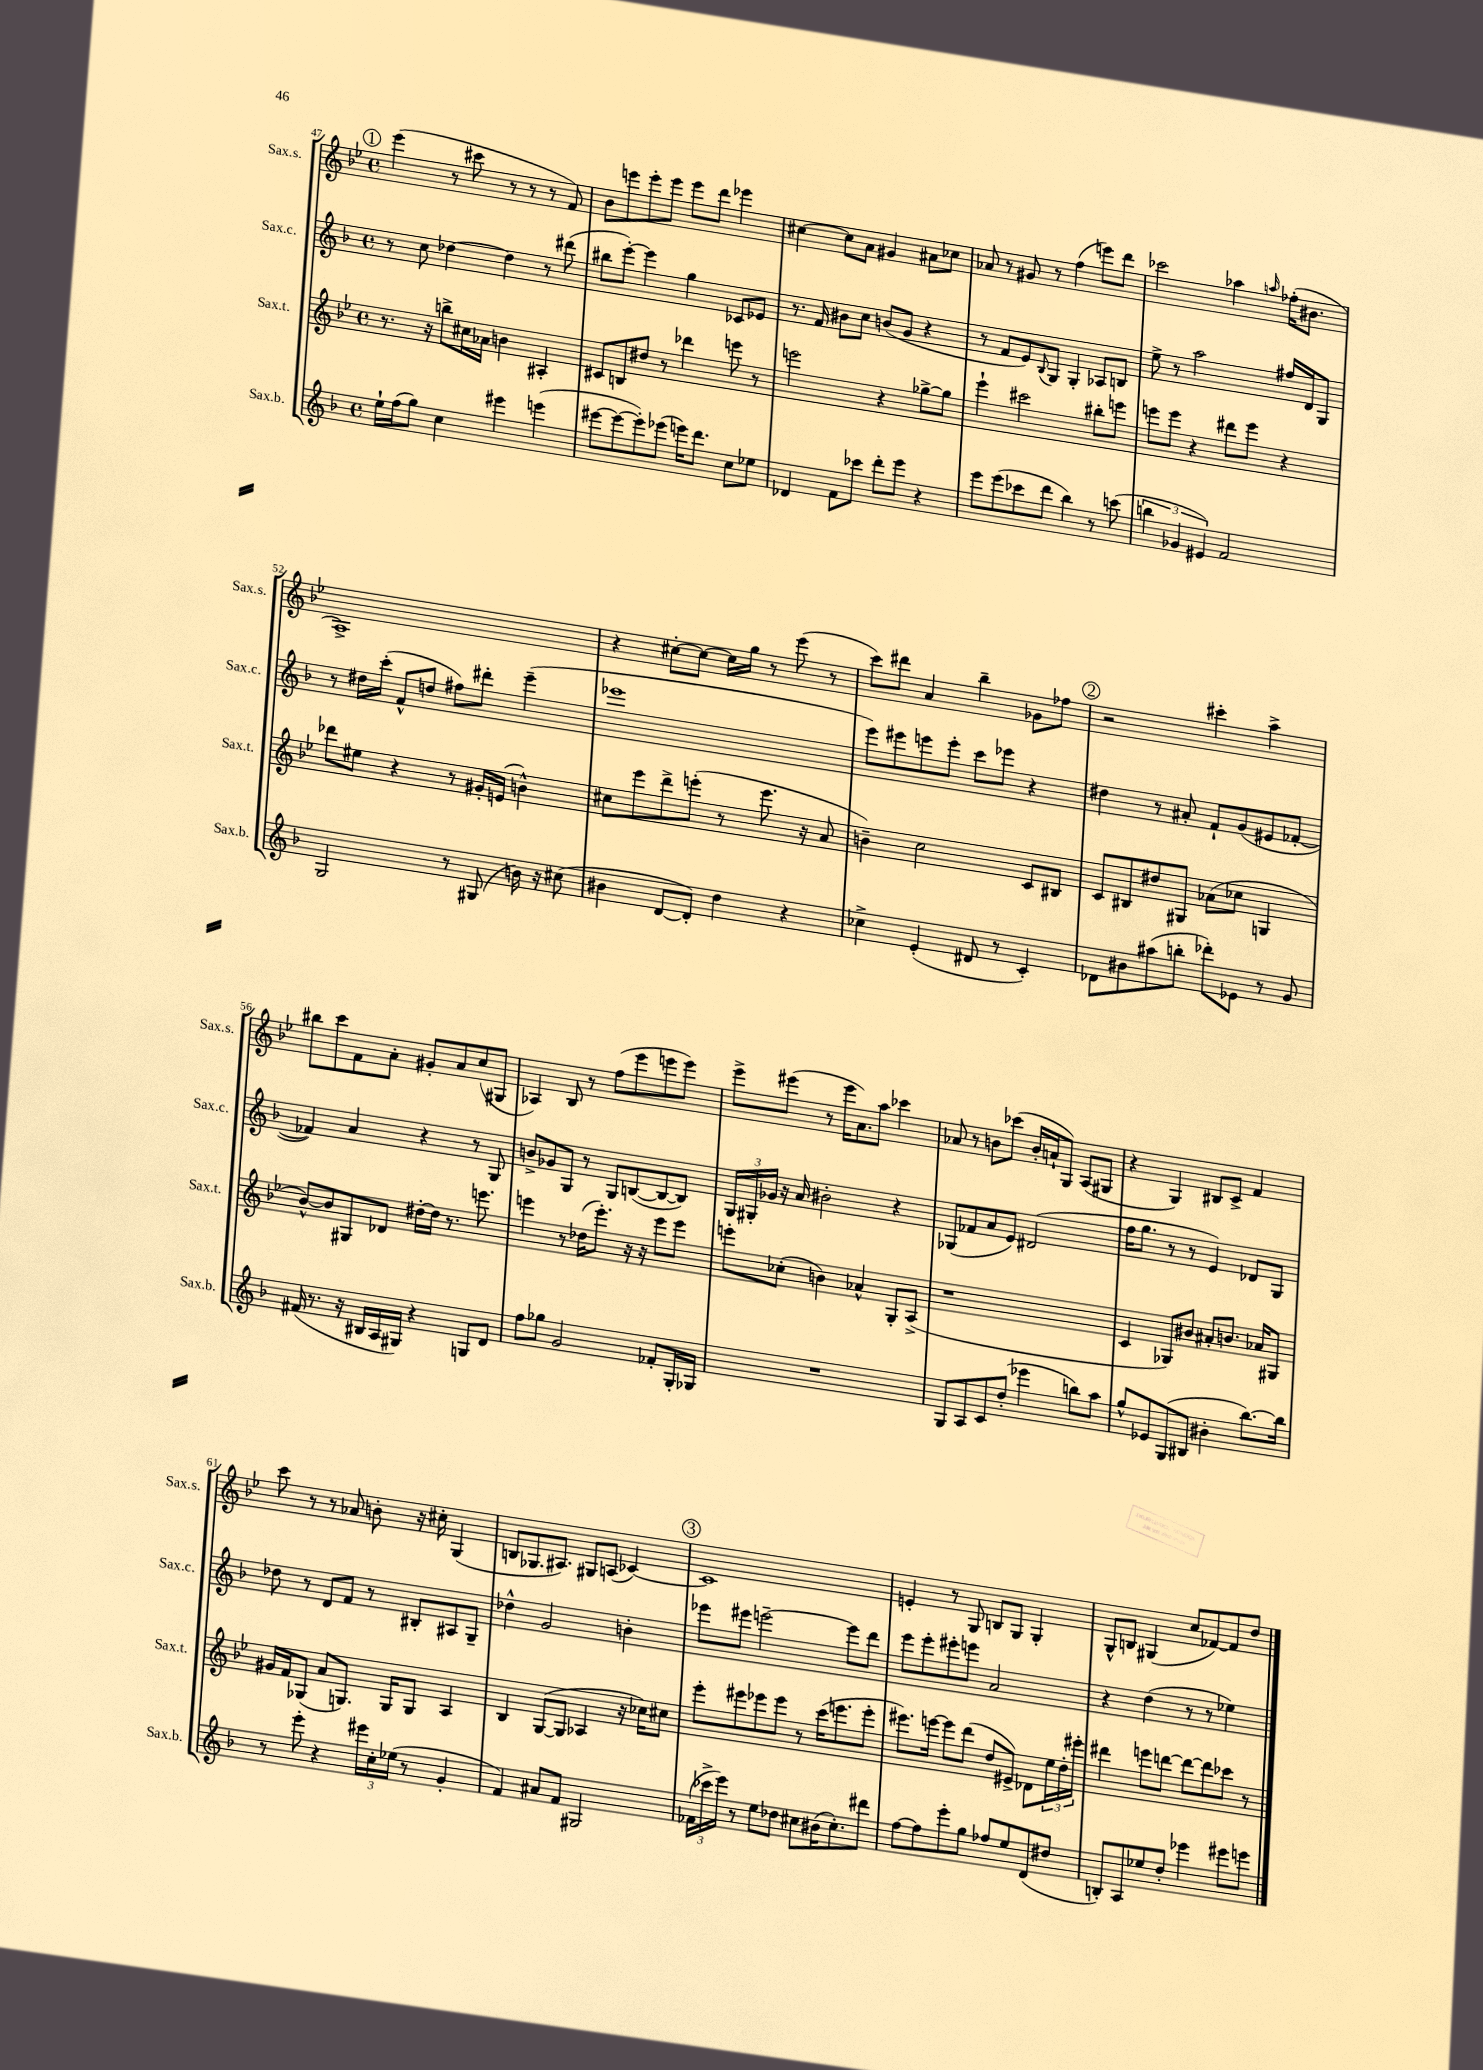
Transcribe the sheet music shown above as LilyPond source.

<<
\new StaffGroup <<
\new Staff = "s0" \with { instrumentName = "Sax.s." shortInstrumentName = "Sax.s." } {
    \clef treble \key bes \major \defaultTimeSignature \time 4/4
    \mark \markup { \circle "1" } ees'''4( r8 cis'''8 r8 r8 r8 f'8) |
    bes'8 e'''8 e'''8-. e'''8 e'''8 d'''8 ees'''4 |
    cis''4~ cis''8 a'8 gis'4 ais'8 ces''8 |
    aes'8 r8 gis'8 r8 f''4( e'''8) d'''8 |
    ces'''2 aes''4 \grace { a''16 } fes''16-.( bis'8. |
    a1->) |
    r4 cis''8~-. cis''8~ cis''16 g''16 r8 ees'''8( r8 |
    c'''8) dis'''8 a'4 bes''4-- ges'8 fes''8 |
    \mark \markup { \circle "2" } r2 cis'''4-. a''4-> |
    bis''8 c'''8 f'8 a'8-. gis'8-. a'8 c''8( gis8 |
    aes4) bes8 r8 f''8( ees'''8 e'''8 e'''8) |
    ees'''8-> eis'''8( r8 eis'''16 a'8.) a''8 ces'''4 |
    aes'8 r8 b'8 ces'''8( b'16-. a'16-! g8) a8( gis8 |
    r4 g4) bis8 c'8-> f'4 |
    c'''8 r8 r8 aes'8 b'8-. r16 cis''16-. g4( |
    b8 ges8. ais8.) gis8 a8( ces'4~) |
    \mark \markup { \circle "3" } ces'1 |
    e'4-. r8 g8 b8 g8 g4-. |
    g8-^ b8 gis4( c''8 fes'8~) fes'8 d''8 \bar "|." |
}
\new Staff = "s1" \with { instrumentName = "Sax.c." shortInstrumentName = "Sax.c." } {
    \clef treble \key f \major \defaultTimeSignature \time 4/4
    \mark \markup { \circle "1" } r8 c''8 des''4~ des''4 r8 dis'''8( |
    bis''8 e'''8~-.) e'''4 g''4 ces'8 ees'8 |
    r8. f'16 bis'8 c''8 b'8( g'8 r4 |
    r8 f'8 e'8) \appoggiatura { bes8 } g8 g4-. aes8 b8 |
    e''8-> r8 a''2 fis''16 d'16 g8 |
    r8 dis''16 c'''16-.( f'8-^ d''8 fis''8) dis'''8-. e'''4--( |
    ees'''1 |
    e'''8) eis'''8 e'''8 e'''8-. c'''8 ees'''8 r4 |
    \mark \markup { \circle "2" } dis''4 r8 ais'8-. f'8-! g'8( eis'8 fes'8~-. |
    fes'4) a'4 r4 r8 g8 |
    b'8-> ges'8 g8 r8 g8 b8~( b8~ b8) |
    \tuplet 3/2 { g16 gis16-. ges'16 } r16 a'16 bis'2-. r4 |
    ges8( fes'8 a'8 e'8) dis'2( |
    f''16 g''8. r8 r8 e'4) des'8 g8 |
    des''8 r8 d'8 f'8 r8 bis8-. ais8 g8-- |
    des''4-^ g'2 b'4-. |
    \mark \markup { \circle "3" } ees'''8 eis'''8 e'''2~-- e'''8 d'''8 |
    e'''8 e'''8-. eis'''8-. e'''8 a'2 |
    r4 d''4( r8 r8 ees''4) \bar "|." |
}
\new Staff = "s2" \with { instrumentName = "Sax.t." shortInstrumentName = "Sax.t." } {
    \clef treble \key bes \major \defaultTimeSignature \time 4/4
    \mark \markup { \circle "1" } r8. r16 b''8-> cis''16 aes'16 b'4 ais4-. |
    cis'8 b8 dis''8 r8 des'''4 e'''8 r8 |
    e'''2 r4 ges''8~-> ges''8 |
    ees'''4-! cis'''2 bis''8-. e'''8 |
    e'''8 e'''8 r4 dis'''8 e'''8 r4 |
    des'''8 eis''8 r4 r8 gis'16-. e'16( b'4-^) |
    cis''8 ees'''8 d'''8-> e'''8-.( r8 e'''8. r16 a'8 |
    b'4--) c''2 c'8 bis8 |
    \mark \markup { \circle "2" } c'8 bis8 dis''8 gis8 aes'8( ces''8 g4 |
    bes'8~-^) bes'8 gis8 des'8 dis''16~-. dis''16 r8. e'''8. |
    e'''4 r8 des''16( e'''8.-.) r16 r16 e'''8 e'''8 |
    e'''8-. ces''8-.( b'4) aes'4-^ g8-. a8->( |
    r1 |
    c'4 ges8) bis'8 ais'8-. b'8. aes'16 gis8 |
    gis'16 f'16 ges8( a'8 g8.) g16 g8 a4 |
    bes4 g8~( g8 aes4 r16 ces''16) cis''8 |
    \mark \markup { \circle "3" } ees'''8-. eis'''8 ees'''8 ees'''8 r8 c'''16( e'''8. e'''8-. |
    eis'''8.) e'''16~ e'''8 d'''8( d''8 eis'8->) des'8 \tuplet 3/2 { ees''16 d''16-. eis'''16-. } |
    dis'''4 e'''8 d'''8~ d'''8~ d'''8 ces'''8 r8 \bar "|." |
}
\new Staff = "s3" \with { instrumentName = "Sax.b." shortInstrumentName = "Sax.b." } {
    \clef treble \key f \major \defaultTimeSignature \time 4/4
    \mark \markup { \circle "1" } e''16-! f''16( g''8) c''4 eis'''4 e'''4( |
    eis'''8~ eis'''8~ eis'''8-.) ees'''8( e'''16) d'''8. c''8 ees''8 |
    des'4 f'8 ces'''8 d'''8-. e'''8 r4 |
    e'''8 e'''8( ces'''8 d'''8 bes''4) r8 c'''8( |
    \tuplet 3/2 { b''4 ges'4 eis'4) } f'2 |
    g2 r8 gis8( b'16) r16 cis''8( |
    bis'4 d'8~ d'8-.) d''4 r4 |
    ces''4-> e'4-.( dis'8 r8 c'4-.) |
    \mark \markup { \circle "2" } des'8 bis'8 ais''8( b''8-. des'''8-.) ees'8 r8 g'8 |
    fis'16( r8. r16 bis16 a16 gis16) r4 g8 d'8 |
    f''8 ges''8 g'2 fes'8-. g16-. ges16 |
    R1 |
    g8 a8 c'8 d''8-.( ees'''4 b''8) a''8 |
    g''8-^ ees'8 g8( bis8 bis'4-. bes''8.~) bes''16 |
    r8 e'''8-. r4 \tuplet 3/2 { eis'''16 c''16-. ees''16( } r8 g'4-. |
    f'4) ais'8 f'8 gis2 |
    \mark \markup { \circle "3" } \tuplet 3/2 { fes'16( ces'''16-> e'''16) } r8 e''8 des''8 cis''8 bis'16( cis''8.-.) dis'''8 |
    f''8~ f''8 e'''8-. g''8 fes''8 e''8 d'8( dis''8 |
    b8-.) a8 ees''8 d''8-. ees'''4 eis'''8 e'''8 \bar "|." |
}
>>
>>
\layout { \context { \Score currentBarNumber = #47 } }
